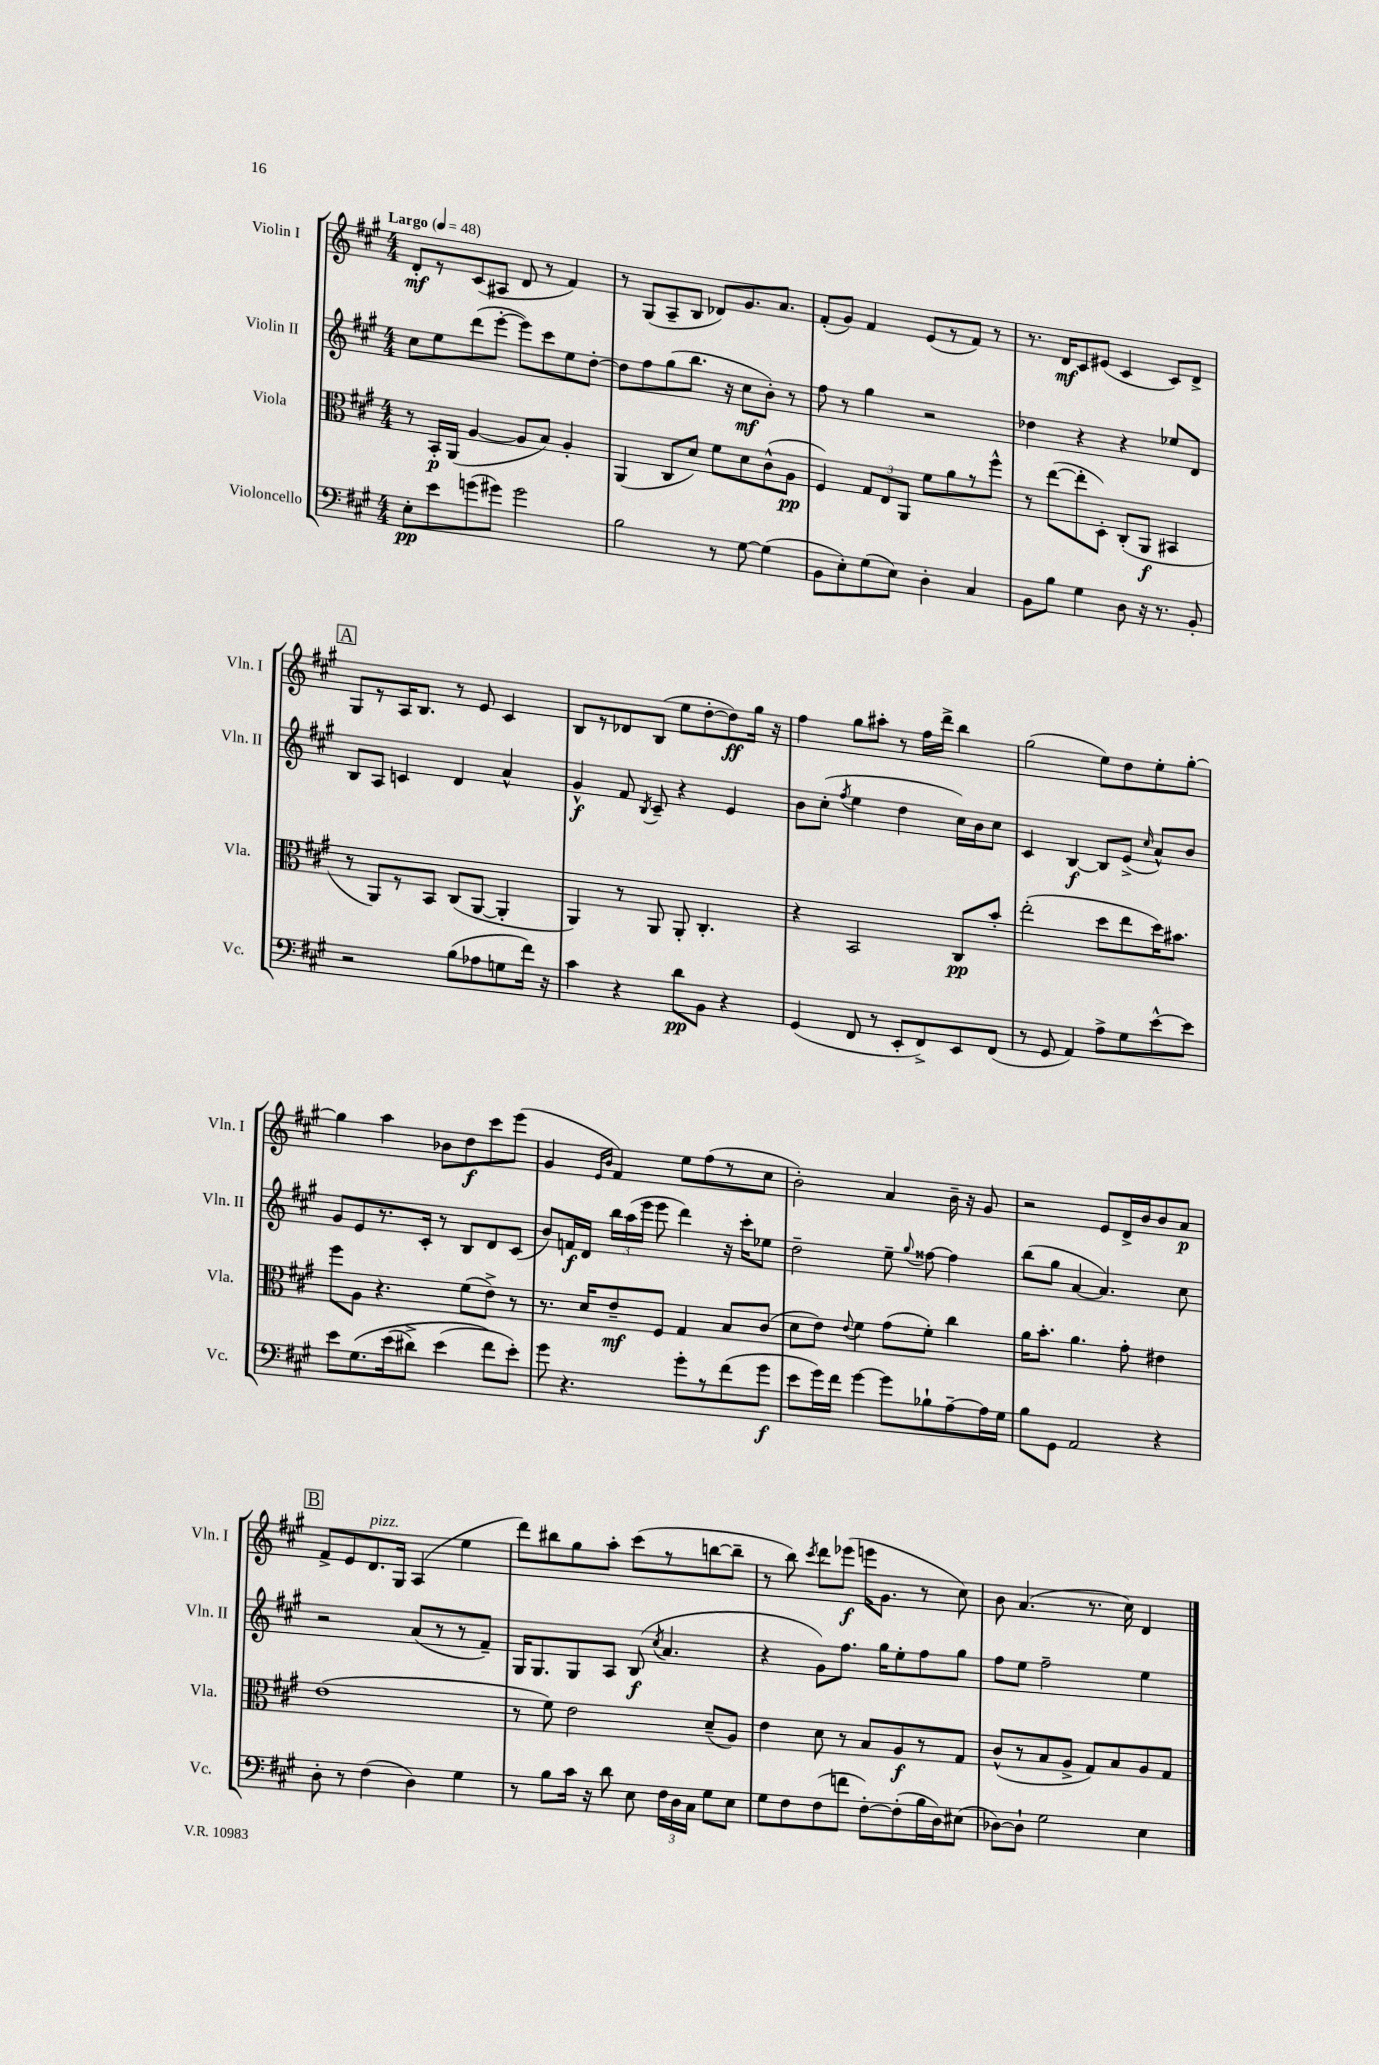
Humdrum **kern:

**kern	**dynam	**kern	**dynam	**kern	**dynam	**kern	**dynam
*part4	*part4	*part3	*part3	*part2	*part2	*part1	*part1
*staff4	*staff4	*staff3	*staff3	*staff2	*staff2	*staff1	*staff1
*I"Violoncello	*	*I"Viola	*	*I"Violin II	*	*I"Violin I	*
*I'Vc.	*	*I'Vla.	*	*I'Vln. II	*	*I'Vln. I	*
*clefF4	*	*clefC3	*	*clefG2	*	*clefG2	*
*k[f#c#g#]	*	*k[f#c#g#]	*	*k[f#c#g#]	*	*k[f#c#g#]	*
*M4/4	*	*M4/4	*	*M4/4	*	*M4/4	*
*MM48	*	*MM48	*	*MM48	*	*MM48	*
=1	=1	=1	=1	=1	=1	=1	=1
!	!	!	!	!	!	!LO:TX:a:B:t=Largo	!
8E'\L	pp	8r	.	8cc#\L	.	8d'/L	mf
8e\	.	16BB'/LL	p	8ee\	.	8r	.
.	.	(16AA/JJ	.	.	.	.	.
(8gn\	.	[4A/	.	(8ddd\	.	(8c#/	.
8g#X\J)	.	.	.	[8eee'\J	.	8A#X/J	.
2g#\	.	8A/L]	.	8eee\L])	.	8d/	.
.	.	8B/J)	.	8ccc#\	.	8r	.
.	.	4A'/	.	8ee\	.	4f#/)	.
.	.	.	.	[8dd'\J	.	.	.
=2	=2	=2	=2	=2	=2	=2	=2
2B\	.	(4AA/	.	8dd\L]	.	8r	.
.	.	.	.	8ff#\	.	(8G#/L	.
.	.	8C#/L	.	(8gg#\	.	8A~/	.
.	.	8d/J)	.	8.bb\J	.	8B/J	.
8r	.	8f#\L	.	.	.	8d-X/L)	.
.	.	.	.	16r	.	.	.
[8G#\	.	8d\	.	8cc#\L	mf	8.g#/	.
(4G#\]	.	(8c#^^\	.	8b'\J)	.	.	.
.	.	.	.	.	.	8.a/J	.
.	.	8A\J	pp	8r	.	.	.
=3	=3	=3	=3	=3	=3	=3	=3
8BB\L	.	4F#/)	.	8ff#\	.	(8f#'/L	.
8E'\)	.	.	.	8r	.	8g#/J)	.
(8G#\	.	12G#/L	.	4gg#\	.	4f#/	.
.	.	12E/	.	.	.	.	.
8E\J)	.	.	.	.	.	.	.
.	.	12AA/J	.	.	.	.	.
4D'\	.	8f#\L	.	2r	.	(8e/L	.
.	.	8a\	.	.	.	8r	.
4C#/	.	8r	.	.	.	8f#/J)	.
.	.	8ff#^^\J	.	.	.	8r	.
=4	=4	=4	=4	=4	=4	=4	=4
8BB\L	.	8r	.	4dd-X\	.	8.r	.
8B\J	.	([8ee\L	.	.	.	.	.
.	.	.	.	.	.	16d/KL	mf
4G#\	.	8ee'\]	.	4r	.	8c#/	.
.	.	8D'\J)	.	.	.	(8e#X/J	.
8D\	.	(8C#'/L	.	4r	.	4c#/	.
16r	.	8AA/J	f	.	.	.	.
8.r	.	.	.	.	.	.	.
.	.	4BB#X/	.	8ee-X/L	.	8c#/L)	.
8BB'/	.	.	.	8d/J	.	8d^/J	.
!!LO:LB:g=z
!!LO:REH:place=s1:t=A
=5	=5	=5	=5	=5	=5	=5	=5
2r	.	8r	.	8B/L	.	8G#/L	.
.	.	8AA/L)	.	8A/J	.	8r	.
.	.	8r	.	4cn/	.	16A/K	.
.	.	.	.	.	.	8.B/J	.
.	.	8BB/J	.	.	.	.	.
(8B\L	.	(8C#/L	.	4d/	.	8r	.
8A-X\	.	[8AA/J	.	.	.	8e/	.
8Gn\	.	4AA'/]	.	4a^^/	.	4c#/	.
16f#\Jk)	.	.	.	.	.	.	.
16r	.	.	.	.	.	.	.
=6	=6	=6	=6	=6	=6	=6	=6
4c#\	.	4AA/)	.	4g#^^/	f	8B/L	.
.	.	.	.	.	.	8r	.
4r	.	8r	.	8f#/	.	8d-X/	.
.	.	.	.	8qB/	.	.	.
.	.	8AA/	.	8c#~/	.	(8B/J	.
8d\L	pp	8AA'/	.	4r	.	8ee\L	.
8BB\J	.	4.C#'/	.	.	.	[8dd'\	.
4r	.	.	.	4e/	.	8dd\])	ff
.	.	.	.	.	.	16gg#\Jk	.
.	.	.	.	.	.	16r	.
=7	=7	=7	=7	=7	=7	=7	=7
(4GG#/	.	4r	.	8b\L	.	4ff#\	.
.	.	.	.	(8cc#'\J	.	.	.
.	.	.	.	8qff#/	.	.	.
8FF#/	.	2BB/	.	4ee\	.	8gg#\L	.
8r	.	.	.	.	.	8aa#X'\J	.
8EE'/L	.	.	.	4dd\	.	8r	.
8FF#^/)	.	.	.	.	.	16ff#\LL	.
.	.	.	.	.	.	16ddd^\JJ	.
8EE/	.	8C#/L	pp	16cc#\LL)	.	4bb\	.
.	.	.	.	16b\J	.	.	.
(8FF#/J	.	8b'/J	.	8cc#\J	.	.	.
=8	=8	=8	=8	=8	=8	=8	=8
8r	.	(2ee'\	.	4c#/	.	(2gg#\	.
8GG#/	.	.	.	.	.	.	.
4AA/)	.	.	.	[4B/	f	.	.
8A^\L	.	8dd\L	.	8B/L]	.	8ee\L)	.
8G#\	.	8ee\	.	(8e^/J	.	8dd\	.
.	.	.	.	16qqcc#/	.	.	.
[8e^^\	.	16dd\K)	.	8a^^/L)	.	8ee'\	.
.	.	8.b#X\J	.	.	.	.	.
8e\J]	.	.	.	8b/J	.	[8gg#'\J	.
!!LO:LB:g=z
=9	=9	=9	=9	=9	=9	=9	=9
8e\L	.	8ff#\L	.	8g#/L	.	4gg#\]	.
(8.G#\	.	8A\J	.	8e/	.	.	.
.	.	4.r	.	8.r	.	4aa\	.
(16e\k	.	.	.	.	.	.	.
8d#X^\J)	.	.	.	.	.	.	.
.	.	.	.	16c#'/Jk	.	.	.
(4e\	.	.	.	8r	.	8b-X\L	.
.	.	(8f#\L	.	8B/L	.	8dd\	f
8f#\L)	.	8e^\J)	.	8d/	.	8ccc#\	.
8e'\J)	.	8r	.	(8c#/J	.	(8eee\J	.
=10	=10	=10	=10	=10	=10	=10	=10
8g#\	.	8.r	.	8b/L)	.	4g#/	.
4.r	.	.	.	16fn/L	f	.	.
.	.	16d/KL	.	16d/JJ	.	.	.
.	.	.	.	.	.	16qqe/LL	.
.	.	.	.	.	.	16qqb/JJ	.
.	.	8e~/	mf	24bb\LL	.	4f#/)	.
.	.	.	.	(24aa\	.	.	.
.	.	.	.	24eee\JJ	.	.	.
.	.	8F#/J	.	8eee\	.	.	.
8g#'\L	.	4G#/	.	4ddd\)	.	8ee\L	.
8r	.	.	.	.	.	(8ff#\	.
(8f#\	.	8B/L	.	16r	.	8r	.
.	.	.	.	16ccc#'\KL	.	.	.
8g#\J	f	(8c#/J	.	8ee-X\J	.	8cc#\J	.
=11	=11	=11	=11	=11	=11	=11	=11
8e\L	.	8d\L	.	2dd~\	.	2b'\)	.
16g#\L)	.	8e\J)	.	.	.	.	.
16f#\JJ	.	.	.	.	.	.	.
.	.	8qqe/	.	.	.	.	.
[4g#\	.	4f#\	.	.	.	.	.
8g#\L]	.	(8g#\L	.	8ee~\	.	4a/	.
.	.	.	.	8qqgg#/	.	.	.
8B-X`\	.	8f#'\J)	.	[8ff##X\	.	.	.
[8A~\	.	4cc#\	.	4ff##\]	.	16b~\	.
.	.	.	.	.	.	16r	.
16A\L]	.	.	.	.	.	8g#/	.
16G#\JJ	.	.	.	.	.	.	.
=12	=12	=12	=12	=12	=12	=12	=12
8B\L	.	16a\KL	.	(8bb\L	.	2r	.
.	.	8.b'\J	.	.	.	.	.
8GG#\J	.	.	.	8gg#\J	.	.	.
2AA/	.	4.a\	.	[4a/	.	.	.
.	.	.	.	4.a/])	.	8e/L	.
.	.	8g#'\	.	.	.	16d^/L	.
.	.	.	.	.	.	16b/J	.
4r	.	4e#X\	.	.	.	8b/	.
.	.	.	.	8cc#\	.	8a/J	p
!!LO:LB:g=z
!!LO:REH:place=s1:t=B
=13	=13	=13	=13	=13	=13	=13	=13
8D'\	.	(1e	.	2r	.	8f#^/L	.
8r	.	.	.	.	.	8e/	.
!	!	!	!	!	!	!LO:TX:a:i:t=pizz.	!
(4F#\	.	.	.	.	.	8.d/	.
.	.	.	.	.	.	16G#/Jk	.
4D\)	.	.	.	(8a/L	.	(4A/	.
.	.	.	.	8r	.	.	.
4G#\	.	.	.	8r	.	4ee\	.
.	.	.	.	8f#~/J)	.	.	.
=14	=14	=14	=14	=14	=14	=14	=14
8r	.	8r	.	16G#/KL	.	8ddd\L)	.
.	.	.	.	8.G#/	.	.	.
8B\L	.	8f#\)	.	.	.	8bb#X\	.
16c#\Jk	.	2e\	.	8G#/	.	8gg#\	.
16r	.	.	.	.	.	.	.
8d\	.	.	.	8A/J	.	8aa'\J	.
8E\	.	.	.	(8B/	f	(8ccc#\L	.
.	.	.	.	8qcc#/	.	.	.
24F#\LL	.	.	.	4.a/	.	8r	.
24D\	.	.	.	.	.	.	.
24C#\JJ	.	.	.	.	.	.	.
8G#\L	.	(8d~/L	.	.	.	[8bbn\	.
8E\J	.	8A/J)	.	.	.	8bb~\J]	.
=15	=15	=15	=15	=15	=15	=15	=15
8G#\L	.	4e\	.	4r	.	8r	.
8F#\	.	.	.	.	.	8bb\)	.
.	.	.	.	.	.	8qccc#/	.
(8F#\	.	8d\	.	8g#\L)	.	8ddd\L	.
8fn\J	.	8r	.	8.ff#\J	.	(8eee-X\J	f
[8F#'\L)	.	8B/L	.	.	.	16eeen\KL	.
.	.	.	.	16gg#\KL	.	8.g#\J	.
(8F#'\]	.	8A/	f	8ee'\	.	.	.
16B\L	.	8r	.	8ff#\	.	8r	.
16D\J)	.	.	.	.	.	.	.
(8E#X\J	.	8G#/J	.	8gg#\J	.	8cc#\)	.
=16	=16	=16	=16	=16	=16	=16	=16
[8D-X\L)	.	(8c#^^/L	.	8ff#\L	.	8b\	.
8D-`\J]	.	8r	.	8ee\J	.	(4.a/	.
2G#\	.	8B/	.	2ff#~\	.	.	.
.	.	8A^/J	.	.	.	.	.
.	.	8G#/L)	.	.	.	8.r	.
.	.	8B/	.	.	.	.	.
.	.	.	.	.	.	16cc#\)	.
4E\	.	8A/	.	4ee\	.	4d/	.
.	.	8G#/J	.	.	.	.	.
==	==	==	==	==	==	==	==
*-	*-	*-	*-	*-	*-	*-	*-
